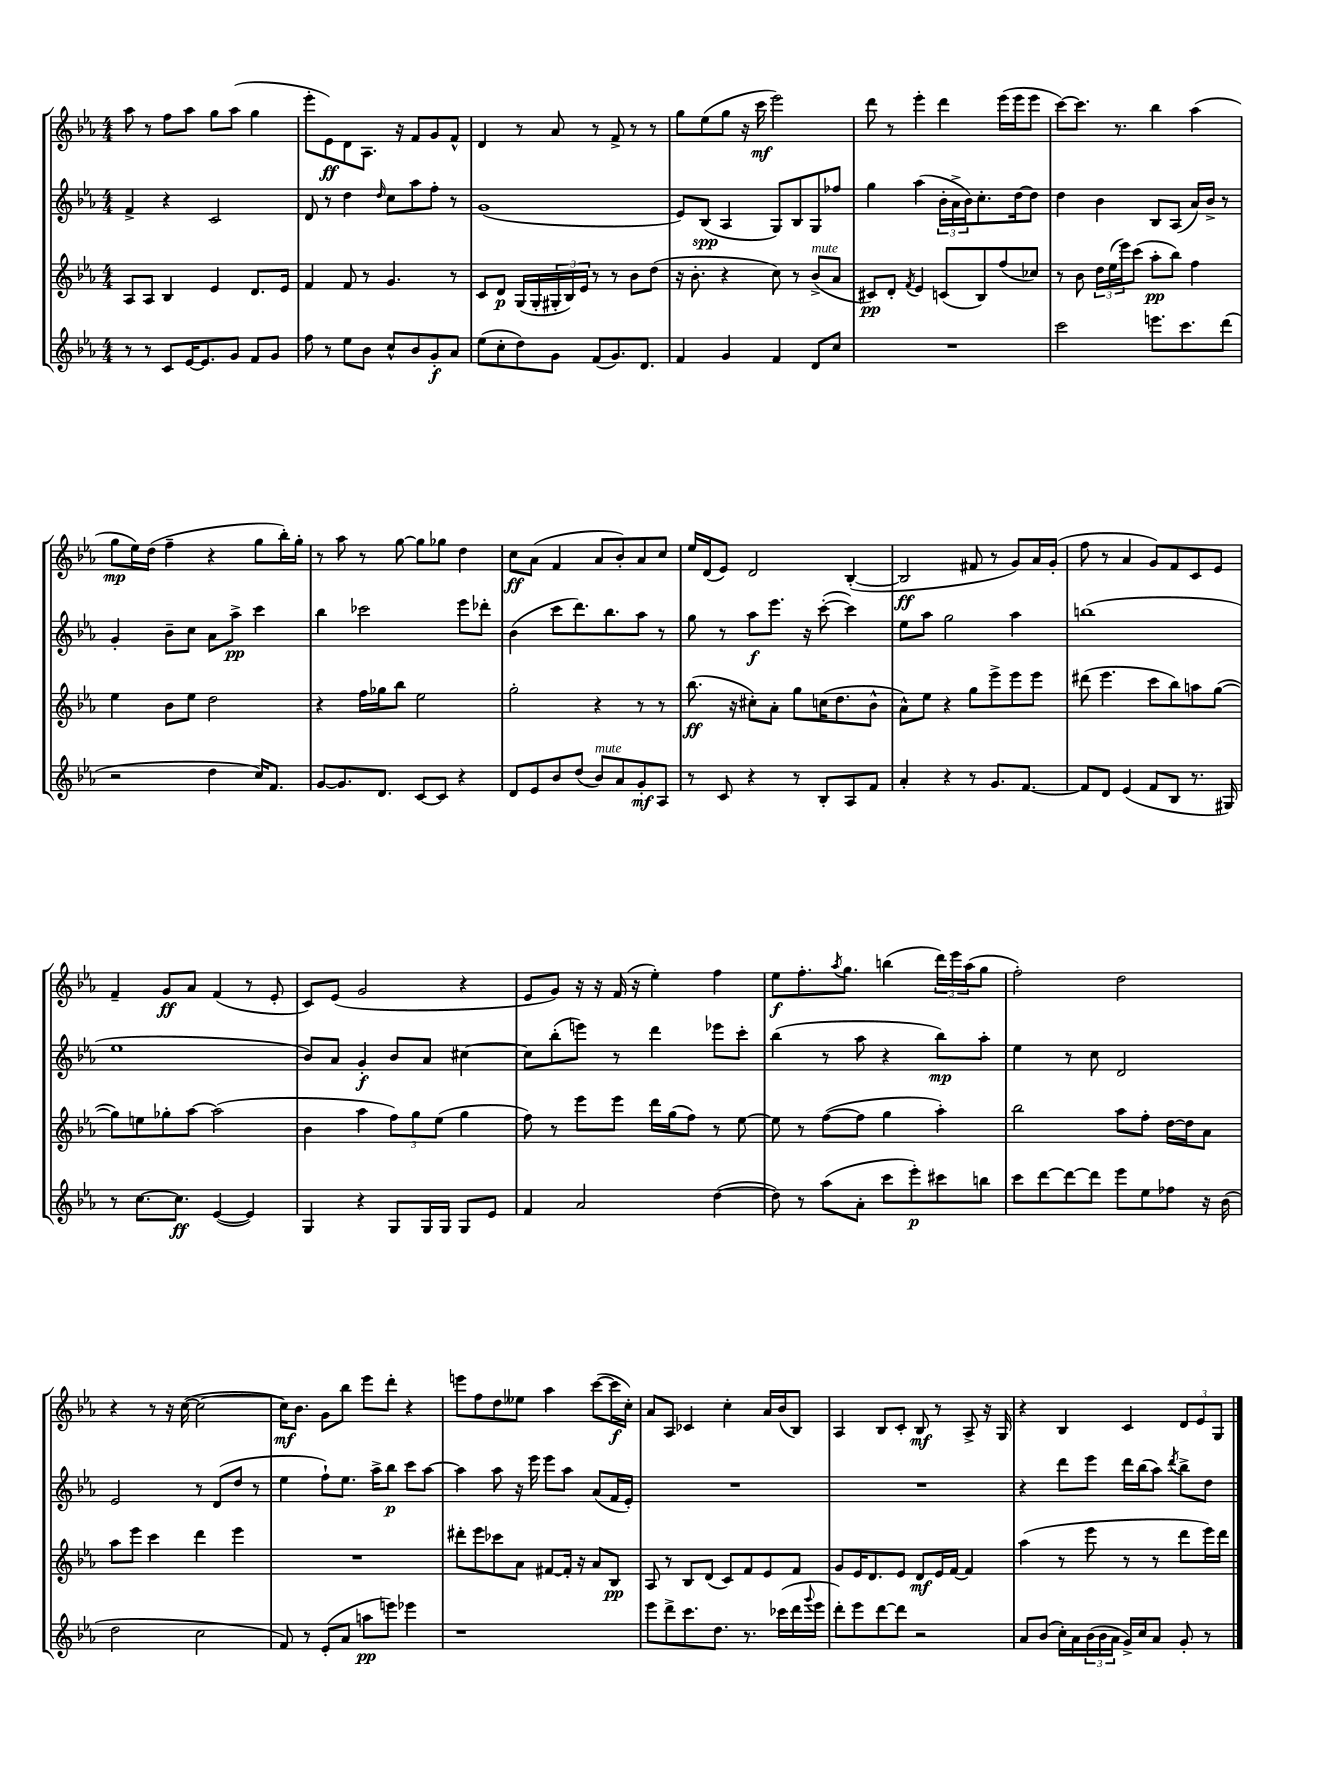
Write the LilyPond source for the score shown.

<<
\new StaffGroup <<
\new Staff = "s0" {
    \clef treble \key ees \major \numericTimeSignature \time 4/4
    aes''8 r8 f''8 aes''8 g''8 aes''8( g''4 |
    ees'''8-. ees'8\ff) d'8 aes8. r16 f'8 g'8 f'8-^ |
    d'4 r8 aes'8 r8 f'8-> r8 r8 |
    g''8 ees''8( g''8 r16 c'''16\mf ees'''2) |
    d'''8 r8 ees'''4-. d'''4 ees'''16( ees'''16 ees'''8 |
    c'''8~) c'''8. r8. bes''4 aes''4( |
    g''8\mp ees''16) d''16( f''4-- r4 g''8 bes''16-.) g''16-. |
    r8 aes''8 r8 g''8~ g''8 ges''8 d''4 |
    c''8\ff aes'8( f'4 aes'8 bes'8-.) aes'8 c''8 |
    ees''16 d'16( ees'8) d'2 bes4~-.( |
    bes2\ff fis'8 r8 g'8) aes'16 g'16-.( |
    f''8 r8 aes'4 g'8) f'8 c'8 ees'8 |
    f'4-- g'8\ff aes'8 f'4( r8 ees'8-. |
    c'8) ees'8( g'2 r4 |
    ees'8 g'8) r16 r16 f'16( r16 ees''4-.) f''4 |
    ees''8\f f''8.-. \acciaccatura { aes''8 } g''8. b''4( \tuplet 3/2 { d'''16) ees'''16 aes''16( } g''8 |
    f''2-.) d''2 |
    r4 r8 r16 c''16~( c''2~ |
    c''16\mf) bes'8. g'8 bes''8 ees'''8 d'''8-. r4 |
    e'''8 f''8 d''8 eeses''8 aes''4 c'''8~( c'''16\f c''16-.) |
    aes'8 aes8 ces'4 c''4-. aes'16 bes'16( bes8) |
    aes4 bes8 c'8-. bes8\mf r8 aes8-> r16 g16 |
    r4 bes4 c'4 \tuplet 3/2 { d'8 ees'8 g8 } \bar "|." |
}
\new Staff = "s1" {
    \clef treble \key ees \major \numericTimeSignature \time 4/4
    f'4-> r4 c'2 |
    d'8 r8 d''4 \grace { d''16 } c''8 aes''8 f''8-. r8 |
    g'1( |
    ees'8) bes8\spp( aes4 g8) bes8 g8 fes''8 |
    g''4 aes''4( \tuplet 3/2 { bes'16-. aes'16-> bes'16) } c''8.-. d''16~ d''8 |
    d''4 bes'4 bes8 aes8( aes'16) bes'16-> r8 |
    g'4-. bes'8-- c''8 aes'8 aes''8->\pp c'''4 |
    bes''4 ces'''2 ees'''8 des'''8-. |
    bes'4( c'''8 d'''8.) bes''8. aes''8 r8 |
    g''8 r8 aes''8\f ees'''8. r16 c'''8~-.( c'''4) |
    ees''8 aes''8 g''2 aes''4 |
    b''1( |
    ees''1 |
    bes'8) aes'8 g'4-.\f bes'8 aes'8 cis''4~ |
    cis''8 bes''8-.( e'''8) r8 d'''4 ees'''8 c'''8-. |
    bes''4( r8 aes''8 r4 bes''8\mp) aes''8-. |
    ees''4 r8 c''8 d'2 |
    ees'2 r8 d'8( d''8 r8 |
    ees''4 f''8-!) ees''8. aes''16-> bes''8\p c'''8 aes''8~ |
    aes''4 aes''8 r16 ees'''16 ees'''8 aes''8 aes'8( f'16 ees'16-.) |
    R1 |
    R1 |
    r4 d'''8 ees'''8 d'''16 bes''16( aes''8) \acciaccatura { d'''8 } bes''8-> d''8 \bar "|." |
}
\new Staff = "s2" {
    \clef treble \key ees \major \numericTimeSignature \time 4/4
    aes8 aes8 bes4 ees'4 d'8. ees'16 |
    f'4 f'8 r8 g'4. r8 |
    c'8 d'8\p g16( g16-. \tuplet 3/2 { gis16-. bes16) ees'16 } r8 r8 bes'8 d''8( |
    r16 bes'8.-. r4 c''8) r8 bes'8->^\markup { \italic "mute" }( aes'8 |
    cis'8\pp) d'8-. \acciaccatura { f'8 } ees'4 c'8( bes8) f''8( ces''8) |
    r8 bes'8 \tuplet 3/2 { d''16 ees''16( ees'''16) } c'''8( aes''8-.\pp bes''8) f''4 |
    ees''4 bes'8 ees''8 d''2 |
    r4 f''16 ges''16 bes''8 ees''2 |
    g''2-. r4 r8 r8 |
    bes''8.\ff( r16 cis''8-.) aes'8-. g''8 c''16( d''8. bes'8-^ |
    aes'8-^) ees''8 r4 g''8 ees'''8-> ees'''8 ees'''8 |
    dis'''8( ees'''4. c'''8 bes''8) a''8 g''8~( |
    g''8) e''8 ges''8-. aes''8~ aes''2( |
    bes'4 aes''4 \tuplet 3/2 { f''8) g''8 ees''8( } g''4 |
    f''8) r8 ees'''8 ees'''8 d'''16 g''16( f''8) r8 ees''8~ |
    ees''8 r8 f''8~( f''8 g''4 aes''4-.) |
    bes''2 aes''8 f''8-. d''16~ d''16 aes'8 |
    aes''8 ees'''8 c'''4 d'''4 ees'''4 |
    R1 |
    dis'''8-. ees'''8 ces'''8 aes'8 fis'8~ fis'16-. r16 aes'8 bes8\pp |
    aes8 r8 bes8 d'8( c'8) f'8 ees'8 f'8 |
    g'8 ees'16 d'8. ees'8 d'8\mf ees'16 f'16~ f'4 |
    aes''4( r8 ees'''8 r8 r8 d'''8 ees'''16) d'''16 \bar "|." |
}
\new Staff = "s3" {
    \clef treble \key ees \major \numericTimeSignature \time 4/4
    r8 r8 c'8 ees'16~ ees'8. g'8 f'8 g'8 |
    f''8 r8 ees''8 bes'8 c''8-^ bes'8 g'8-.\f aes'8 |
    ees''8( c''8-. d''8) g'8 f'8( g'8.) d'8. |
    f'4 g'4 f'4 d'8 c''8 |
    R1 |
    c'''2 e'''8. c'''8. d'''8( |
    r2 d''4 c''16) f'8. |
    g'8~ g'8. d'8. c'8~ c'8 r4 |
    d'8 ees'8 bes'8 d''8( bes'8^\markup { \italic "mute" }) aes'8 g'8-.\mf aes8 |
    r8 c'8 r4 r8 bes8-. aes8 f'8 |
    aes'4-. r4 r8 g'8. f'8.~ |
    f'8 d'8 ees'4( f'8 bes8 r8. gis16) |
    r8 c''8.~ c''8.\ff ees'4~( ees'4) |
    g4 r4 g8 g16 g16 g8 ees'8 |
    f'4 aes'2 d''4~( |
    d''8) r8 aes''8( aes'8-. c'''8 ees'''8-.\p) cis'''8 b''8 |
    c'''8 d'''8~ d'''8~ d'''8 ees'''8 ees''8 fes''8 r16 bes'16( |
    d''2 c''2 |
    f'8) r8 ees'8-.( aes'8 a''8\pp e'''8) ees'''4 |
    r1 |
    ees'''8 d'''8-> c'''8. d''8. r8. ces'''16( d'''16 \appoggiatura { g'''8 } ees'''16 |
    d'''8-.) ees'''8 d'''8~ d'''8 r2 |
    aes'8 bes'8( c''16-.) aes'16 \tuplet 3/2 { bes'16( bes'16 aes'16 } g'16->) c''16 aes'8 g'8-. r8 \bar "|." |
}
>>
>>
\layout { \context { \Score \remove "Bar_number_engraver" } }
